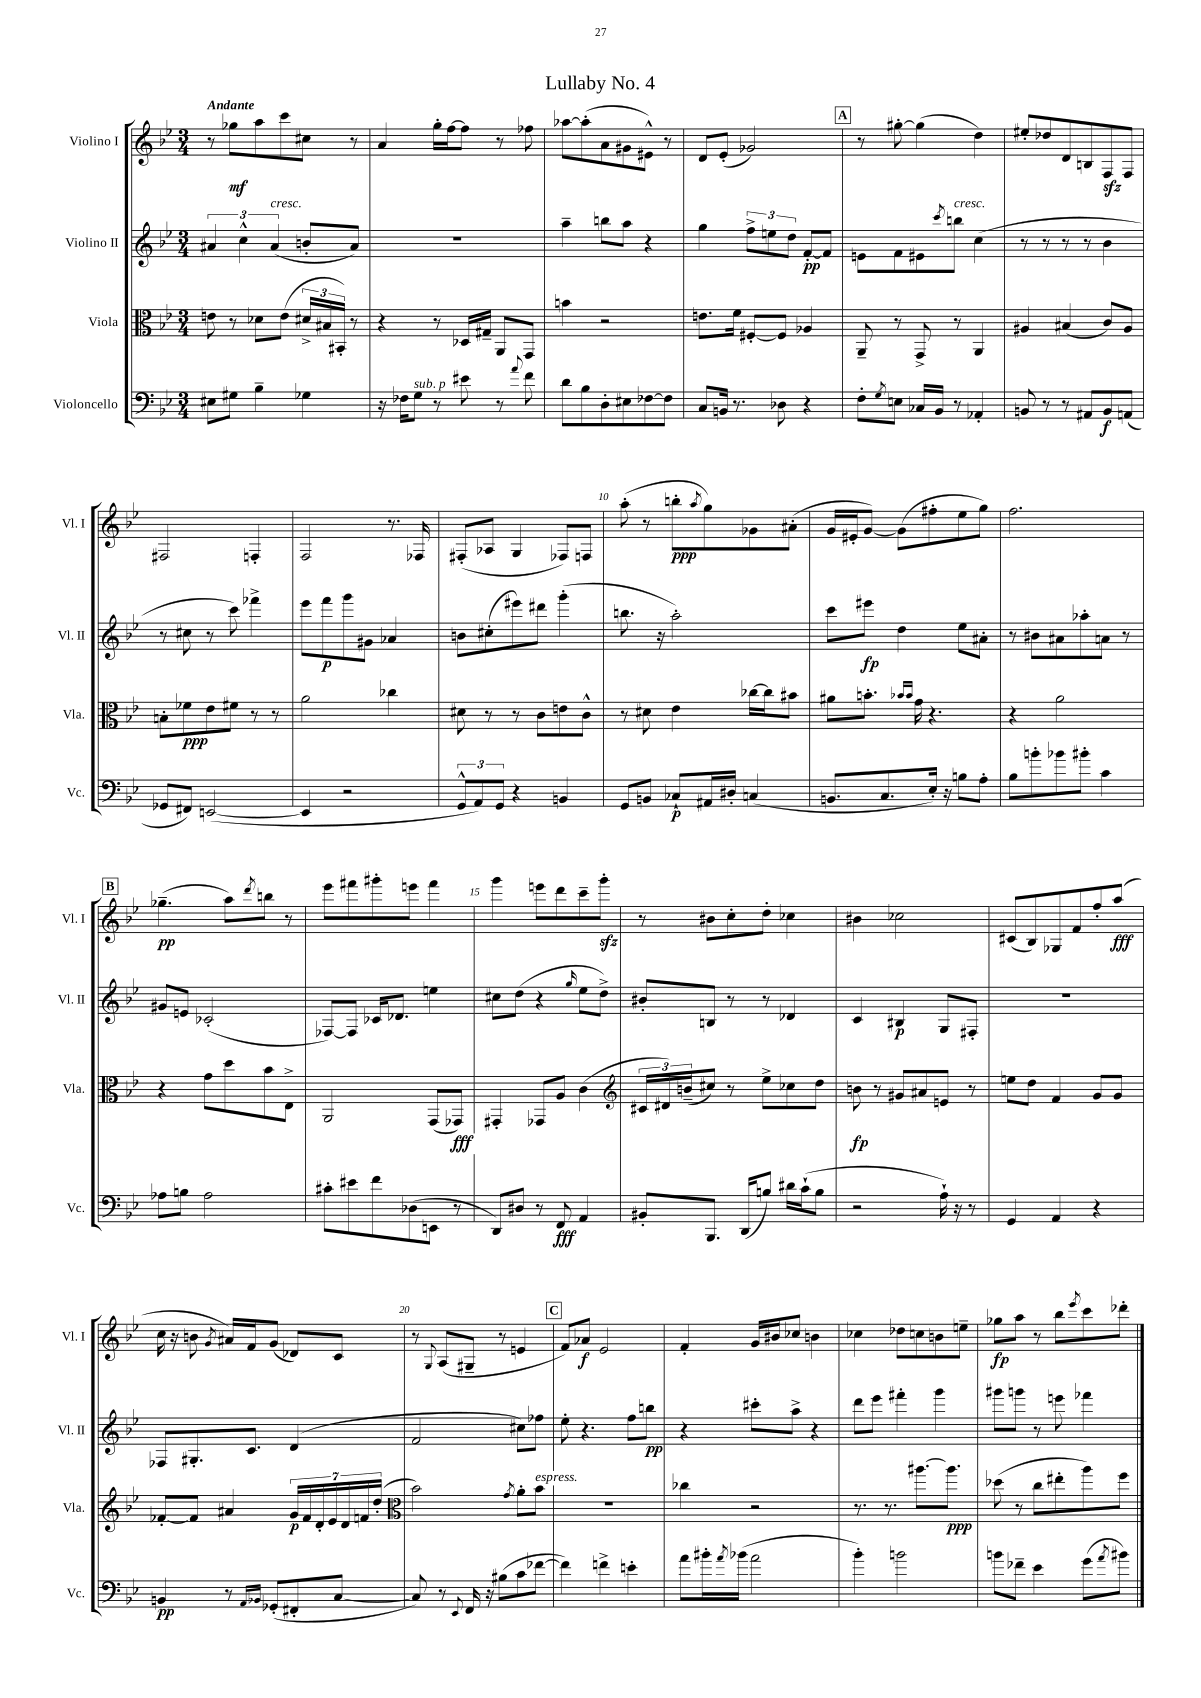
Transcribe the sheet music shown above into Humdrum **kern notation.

**kern	**dynam	**kern	**dynam	**kern	**dynam	**kern	**dynam
*part4	*part4	*part3	*part3	*part2	*part2	*part1	*part1
*staff4	*staff4	*staff3	*staff3	*staff2	*staff2	*staff1	*staff1
*I"Violoncello	*	*I"Viola	*	*I"Violino II	*	*I"Violino I	*
*I'Vc.	*	*I'Vla.	*	*I'Vl. II	*	*I'Vl. I	*
*clefF4	*	*clefC3	*	*clefG2	*	*clefG2	*
*k[b-e-]	*	*k[b-e-]	*	*k[b-e-]	*	*k[b-e-]	*
*M3/4	*	*M3/4	*	*M3/4	*	*M3/4	*
=1	=1	=1	=1	=1	=1	=1	=1
!	!	!	!	!	!	!LO:TX:a:B:t=Andante	!
8E#X\L	.	8en\	.	6a#X/	.	8r	.
8G#X\J	.	8r	.	.	.	8gg-X\L	mf
.	.	.	.	6cc^^\	.	.	.
4B-~\	.	8d-X\L	.	.	.	8aa\	.
!	!	!	!	!LO:TX:a:i:t=cresc.	!	!	!
.	.	.	.	(6a#/	.	.	.
.	.	(8e\J	.	.	.	8ccc\	.
4G-X\	.	24d#X^/LL	.	8bn'/L	.	8cc#X\J	.
.	.	24B#X/	.	.	.	.	.
.	.	24BB#X'/JJ)	.	.	.	.	.
.	.	8r	.	8a#/J)	.	8r	.
=2	=2	=2	=2	=2	=2	=2	=2
16r	.	4r	.	2.r	.	4a/	.
16F-X\KL	.	.	.	.	.	.	.
!LO:TX:a:i:t=sub. p	!	!	!	!	!	!	!
8G\J	.	.	.	.	.	.	.
8r	.	8r	.	.	.	16gg'\LL	.
.	.	.	.	.	.	[16ff\J	.
8e#X\	.	16D-X/LL	.	.	.	8ff\J]	.
.	.	16G#X~/JJ	.	.	.	.	.
8r	.	8AA/L	.	.	.	8r	.
8qqa/	.	.	.	.	.	.	.
8f\	.	8GG/J	.	.	.	8ff-X\	.
=3	=3	=3	=3	=3	=3	=3	=3
8d\L	.	4bn\	.	4aa~\	.	[8aa-X\L	.
8B-\	.	.	.	.	.	(8aa-'\]	.
8D'\	.	2r	.	8bbn\L	.	8a\	.
8E#X\	.	.	.	8aa\J	.	8g#X\	.
[8F-X\	.	.	.	4r	.	8e#X^^\J)	.
8F-\J]	.	.	.	.	.	8r	.
=4	=4	=4	=4	=4	=4	=4	=4
8C/L	.	8.en\L	.	4gg\	.	8d/L	.
16BBn/Jk	.	.	.	.	.	(8e-'/J	.
8.r	.	16f\Jk	.	.	.	.	.
.	.	[8F#X'/L	.	12ff^\L	.	2g-X/)	.
.	.	.	.	12een\	.	.	.
8D-X\	.	8F#/J]	.	.	.	.	.
.	.	.	.	12dd\J	.	.	.
4r	.	4A-X/	.	[8f'/L	pp	.	.
.	.	.	.	8f/J]	.	.	.
!!LO:REH:place=s1:t=A
=5	=5	=5	=5	=5	=5	=5	=5
8F'\L	.	8AA~/	.	8en\L	.	8r	.
8qG/	.	.	.	.	.	.	.
8En\J	.	8r	.	8f\	.	[8gg#X'\	.
16C-X/LL	.	8GG^/	.	8e#X\	.	(4gg#\]	.
16BB-/JJ	.	.	.	.	.	.	.
.	.	.	.	8qccc/	.	.	.
!	!	!	!	!LO:TX:a:i:t=cresc.	!	!	!
8r	.	8r	.	8bbn\J	.	.	.
4AA-X'/	.	4AA/	.	(4cc\	.	4dd\)	.
=6	=6	=6	=6	=6	=6	=6	=6
8BBn/	.	4A#X/	.	8r	.	8ee#X'/L	.
8r	.	.	.	8r	.	8dd-X/	.
8r	.	(4B#X/	.	8r	.	8d/	.
8AA#X/L	.	.	.	8r	.	8Bn/	.
8BB/	f	8c/L)	.	4b-\	.	8Fzz/	.
(8AAn/J	.	8A#/J	.	.	.	8F/J	.
!!LO:LB:g=z
=7	=7	=7	=7	=7	=7	=7	=7
8GG-X/L	.	8Bn'\L	.	8r	.	2F#X/	.
8FF#X/J)	.	8f-X\	ppp	8cc#X\	.	.	.
([2EEn/	.	8e-\	.	8r	.	.	.
.	.	8f#X\J	.	8ccc\)	.	.	.
.	.	8r	.	4fff-X^\	.	4Fn'/	.
.	.	8r	.	.	.	.	.
=8	=8	=8	=8	=8	=8	=8	=8
4EE/]	.	2a\	.	8eee-\L	.	2F/	.
.	.	.	.	8fff\	p	.	.
2r	.	.	.	8ggg\	.	.	.
.	.	.	.	8g#X\J	.	.	.
.	.	4cc-X\	.	4a-X/	.	8.r	.
.	.	.	.	.	.	16F-X/	.
=9	=9	=9	=9	=9	=9	=9	=9
12GG^^/L	.	8d#X\	.	8bn\L	.	(8F#X'/L	.
12AA/)	.	.	.	.	.	.	.
.	.	8r	.	(8cc#X'\	.	8A-X/J	.
12GG/J	.	.	.	.	.	.	.
4r	.	8r	.	8eee#X\)	.	4G/	.
.	.	8c\L	.	8ddd#X\J	.	.	.
4BBn/	.	8en\	.	(4ggg'\	.	8F-X/L)	.
.	.	8c^^\J	.	.	.	8Fn/J	.
=10	=10	=10	=10	=10	=10	=10	=10
8GG/L	.	8r	.	8.bbn\	.	(8aa'\	.
8BBn/J	.	8d#X\	.	.	.	8r	.
.	.	.	.	16r	.	.	.
8C-X`/L	p	4e-\	.	2aa'\)	.	8bbn'\L	ppp
.	.	.	.	.	.	8qaa/	.
16AA#X/L	.	.	.	.	.	8gg\)	.
16D#X'/JJ	.	.	.	.	.	.	.
(4Cn/	.	[16cc-X\LL	.	.	.	8g-X\	.
.	.	16cc-\J]	.	.	.	.	.
.	.	8b#X\J	.	.	.	(8a#X'\J	.
=11	=11	=11	=11	=11	=11	=11	=11
8.BBn/L	.	8a#X\L	.	8ccc\L	.	16g/LL	.
.	.	.	.	.	.	16e#X'/J	.
.	.	8.bn'\J	.	8eee#X\J	fp	[8g/J)	.
8.C/	.	.	.	.	.	.	.
.	.	.	.	4dd\	.	(8g\L]	.
.	.	16qqb-X/LL	.	.	.	.	.
.	.	16qqb-/JJ	.	.	.	.	.
.	.	16g\	.	.	.	.	.
16E-'/Jk)	.	4.r	.	.	.	8ff#X'\	.
16r	.	.	.	.	.	.	.
8Bn\L	.	.	.	8ee-\L	.	8ee-\	.
8A'\J	.	.	.	8a#X'\J	.	8gg\J)	.
=12	=12	=12	=12	=12	=12	=12	=12
8B-\L	.	4r	.	8r	.	2.ff\	.
8bn'\	.	.	.	8b#X\L	.	.	.
8b-X\	.	2a\	.	8a#X\	.	.	.
8b#X'\J	.	.	.	8aa-X'\	.	.	.
4c\	.	.	.	8an\J	.	.	.
.	.	.	.	8r	.	.	.
!!LO:LB:g=z
!!LO:REH:place=s1:t=B
=13	=13	=13	=13	=13	=13	=13	=13
8A-X\L	.	4r	.	8g#X/L	.	(4.gg-X~\	pp
8Bn\J	.	.	.	8en/J	.	.	.
2A-\	.	8g\L	.	(2c-X'/	.	.	.
.	.	8dd\	.	.	.	8aa\L)	.
.	.	.	.	.	.	8qddd/	.
.	.	8b-\	.	.	.	8bbn\J	.
.	.	8E-^\J	.	.	.	8r	.
=14	=14	=14	=14	=14	=14	=14	=14
8c#X'\L	.	2AA/	.	[8F-X/L)	.	8eee-\L	.
8e#X\	.	.	.	8F-/J]	.	8fff#X\	.
8f\	.	.	.	16c-X/KL	.	8ggg#X'\	.
.	.	.	.	8.d-X/J	.	.	.
(8D-X\	.	.	.	.	.	8eeen\J	.
8EEn\J	.	(8GG/L	.	4een\	.	4fff#\	.
8r	.	8GG-X/J)	fff	.	.	.	.
=15	=15	=15	=15	=15	=15	=15	=15
8DD/L)	.	4GG#X'/	.	8cc#X\L	.	4ggg\	.
8D#X/J	.	.	.	(8dd\J	.	.	.
8r	.	8GG-X/L	.	4r	.	8eeen\L	.
8FF/	fff	8A/J	.	.	.	8ddd\	.
.	.	.	.	16qqgg/	.	.	.
4AA/	.	(4c\	.	8ee-\L	.	8ccc~\	.
.	.	.	.	8dd^\J)	.	8gggzz'\J	.
=16	=16	=16	=16	=16	=16	=16	=16
*	*	*clefG2	*	*	*	*	*
8BB#X'/L	.	24c#X/LL	.	8b#X'/L	.	8r	.
.	.	24d#X/)	.	.	.	.	.
.	.	(24bn~/J	.	.	.	.	.
8.BBB-/J	.	8cc#X/J)	.	8Bn/J	.	8b#X\L	.
.	.	8r	.	8r	.	8cc'\	.
(16DD/KL	.	.	.	.	.	.	.
8Bn/J)	.	8ee-^\L	.	8r	.	8dd'\J	.
16d#X\LL	.	8cc-X\	.	4d-X/	.	4cc-X\	.
(16c`\J	.	.	.	.	.	.	.
8B\J	.	8dd\J	.	.	.	.	.
=17	=17	=17	=17	=17	=17	=17	=17
2r	.	8bn\	fp	4c/	.	4b#X\	.
.	.	8r	.	.	.	.	.
.	.	8g#X/L	.	4B#X/	p	2cc-X\	.
.	.	8a#X/	.	.	.	.	.
16A`\)	.	8en/J	.	8G/L	.	.	.
16r	.	.	.	.	.	.	.
8r	.	8r	.	8F#X'/J	.	.	.
=18	=18	=18	=18	=18	=18	=18	=18
4GG/	.	8een\L	.	2.r	.	(8c#X/L	.
.	.	8dd\J	.	.	.	8B-/)	.
4AA/	.	4f/	.	.	.	8G-X/	.
.	.	.	.	.	.	8f/	.
4r	.	8g/L	.	.	.	8ff'/	.
.	.	8g/J	.	.	.	(8aa/J	fff
!!LO:LB:g=z
=19	=19	=19	=19	=19	=19	=19	=19
4BBn/	pp	[8f-X'/L	.	8F-X/L	.	16cc\	.
.	.	.	.	.	.	16r	.
.	.	8f-/J]	.	8.G#X'/	.	8bn\	.
.	.	.	.	.	.	8qg/	.
8r	.	4a#X/	.	.	.	16a#X/LL)	.
.	.	.	.	8.c/J	.	16f/J	.
16qqAA/LL	.	.	.	.	.	.	.
16qqBB-X/JJ	.	.	.	.	.	.	.
(8GG-X'/L	.	.	.	.	.	(8g/J	.
8FF#X'/	.	28g/LL	p	(4d/	.	8d-X/L)	.
.	.	28f-/	.	.	.	.	.
.	.	28d'/	.	.	.	.	.
.	.	28e-/	.	.	.	.	.
[8C/J	.	.	.	.	.	8c/J	.
.	.	28d/	.	.	.	.	.
.	.	28fn/	.	.	.	.	.
.	.	(28dd'/JJ	.	.	.	.	.
=20	=20	=20	=20	=20	=20	=20	=20
*	*	*clefC3	*	*	*	*	*
8C/])	.	2b-\)	.	2f/	.	8r	.
.	.	.	.	.	.	8qqG/	.
8r	.	.	.	.	.	(8A/L	.
8qqEE-/	.	.	.	.	.	.	.
16FF/	.	.	.	.	.	8G#X~/J	.
16r	.	.	.	.	.	.	.
(8B#X\L	.	.	.	.	.	8r	.
.	.	8qg/	.	.	.	.	.
8c\	.	8a'\L	.	8cc#X\L)	.	4en/	.
!	!	!LO:TX:a:i:t=espress.	!	!	!	!	!
[8f-X\J	.	8b-\J	.	8ff-X\J	.	.	.
!!LO:REH:place=s1:t=C
=21	=21	=21	=21	=21	=21	=21	=21
4f-\])	.	2.r	.	8ee-'\	.	8f/L)	.
.	.	.	.	4.r	.	8a-X/J	f
4fn^\	.	.	.	.	.	2e-/	.
4en'\	.	.	.	8ff\L	.	.	.
.	.	.	.	8bbn\J	pp	.	.
=22	=22	=22	=22	=22	=22	=22	=22
8a\L	.	4cc-X\	.	4r	.	4f'/	.
16b#X'\L	.	.	.	.	.	.	.
8qa/	.	.	.	.	.	.	.
(16b-X\JJ	.	.	.	.	.	.	.
2a\	.	2r	.	8ccc#X'\L	.	16g/LL	.
.	.	.	.	.	.	16b#X/J	.
.	.	.	.	8aa^\J	.	8cc-X/J	.
.	.	.	.	4r	.	4bn\	.
=23	=23	=23	=23	=23	=23	=23	=23
4b-'\)	.	8.r	.	8ddd\L	.	4cc-X\	.
.	.	.	.	8eee-\J	.	.	.
.	.	8.r	.	.	.	.	.
2bn\	.	.	.	4fff#X'\	.	8dd-X\L	.
.	.	[8.aa#X\L	.	.	.	8ccn\	.
.	.	.	.	4ggg\	.	8bn\	.
.	.	8.aa#\J]	ppp	.	.	.	.
.	.	.	.	.	.	8een~\J	.
=24	=24	=24	=24	=24	=24	=24	=24
8bn\L	.	(8dd-X\	.	8ggg#X\L	.	8gg-X\L	fp
8f-X~\J	.	8r	.	8gggn\J	.	8aa\J	.
4e-\	.	8cc\L	.	8r	.	8r	.
.	.	8ee#X'\	.	8eeen\	.	8bb-\L	.
.	.	.	.	.	.	8qeee-/	.
(8g\L	.	8aa\)	.	4fff-X\	.	8ccc\	.
8qa/	.	.	.	.	.	.	.
8b#X\J)	.	8ff\J	.	.	.	8ddd-X'\J	.
==	==	==	==	==	==	==	==
*-	*-	*-	*-	*-	*-	*-	*-
